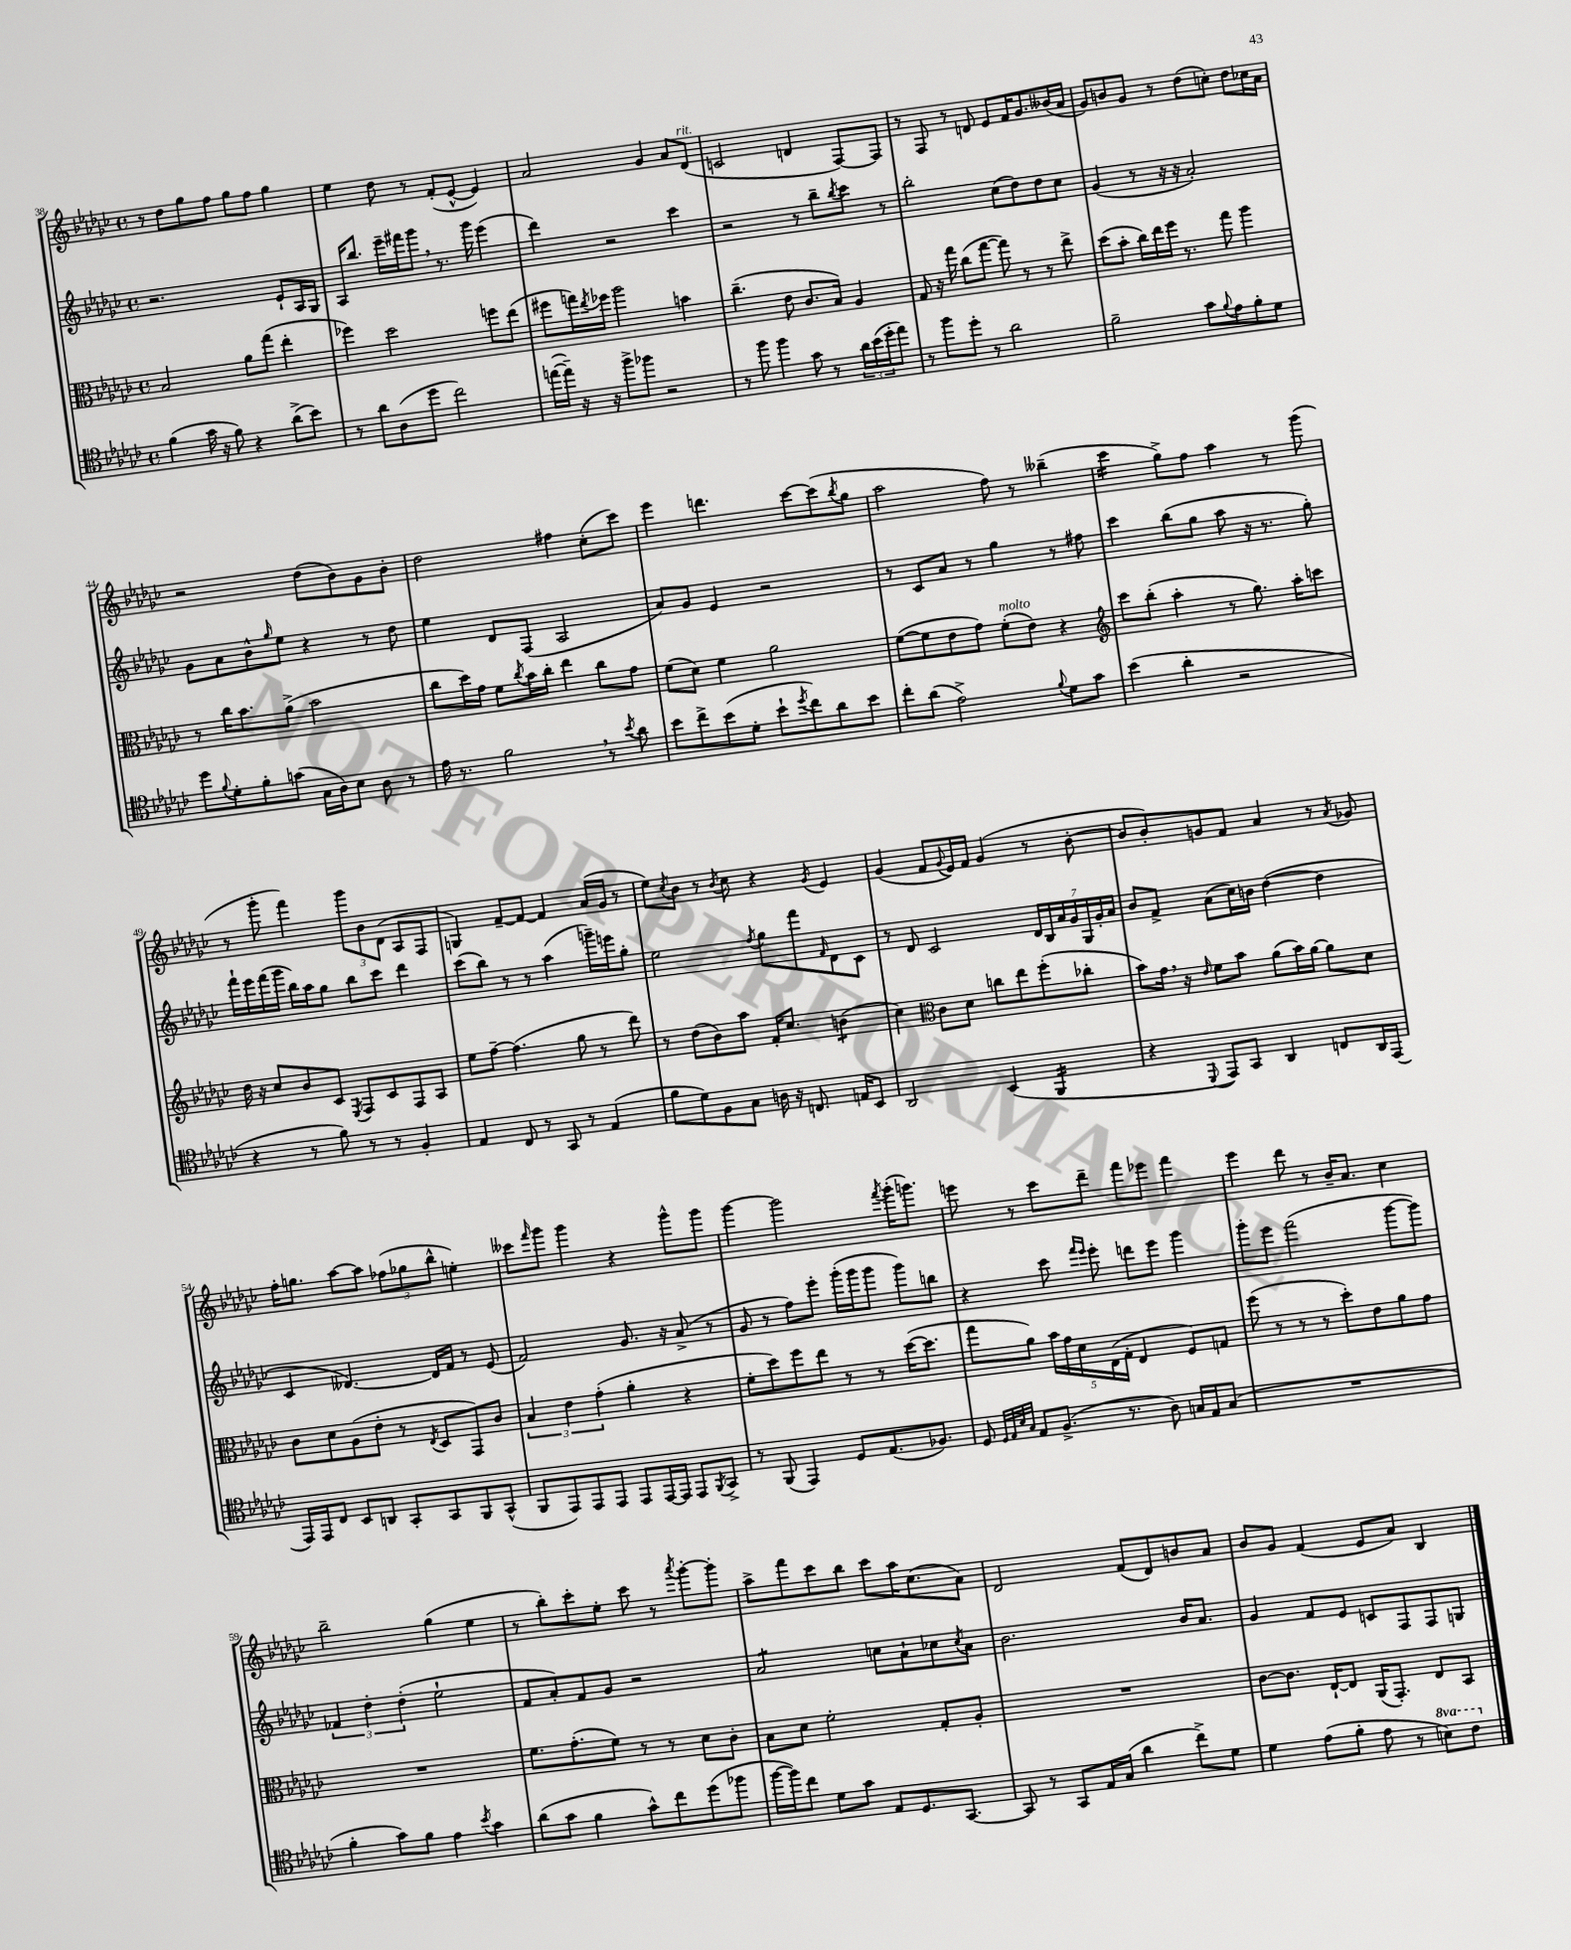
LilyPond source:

<<
\new StaffGroup <<
\new Staff = "s0" {
    \clef treble \key ges \major \defaultTimeSignature \time 4/4
    r8 des''8 ges''8 f''8 ges''8 f''8 ges''4 |
    ees''4 des''8 r8 f'8-.( ees'8~-^ ees'4) |
    aes'2 ges'4 aes'8 des'8^\markup { \italic "rit." }( |
    c'2 d'4 f8~) f8 |
    r8 f8 r8 d'8 ees'8 f'16 ges'8. beses'16( aes'16 |
    ges'8) b'8 ges'8 r8 des''8( c''8-.) des''8 ces''16 aes'16 |
    r2 des''8( bes'8) ges'8 bes'8-. |
    des''2 fis''4 ces''8-.( ces'''8) |
    ees'''4 d'''4. ces'''8~ ces'''8( \acciaccatura { bes''8 } ges''8 |
    aes''2 f''8) r8 beses''4--( |
    ces'''4:16 ges''8->) f''8 aes''4 r8 ges'''8( |
    r8 ges'''8-. f'''4) \tuplet 3/2 { ges'''8 bes'8 des'8( } aes8 f8 |
    g4) f'8~-- f'8~ f'4 aes'16( ges'16 r8 |
    ees''8) \acciaccatura { ces''8 } bes'8 r8 \acciaccatura { bes'8 } ces''8 r4 \acciaccatura { ges'8 } ees'4 |
    ges'4( f'8 \appoggiatura { ges'8 } ees'16) f'16 ges'4( r8 bes'8~-. |
    bes'8 bes'8-.) g'8 f'8 aes'4 r8 \acciaccatura { aes'8 } ges'8 |
    f''16-. g''8. aes''8~ aes''8 \tuplet 3/2 { fes''8( ges''8 bes''8-^ } e''4-.) |
    ceses'''8 \grace { f'''16 } ges'''8 ges'''4 r4 ges'''8-^ ges'''8 |
    ges'''4~ ges'''2 \acciaccatura { f'''8 } ges'''16-.( g'''8.) |
    e'''8 r8 ces'''8 des'''8-- f'''8 ees'''8 f'''4 |
    ees'''4 des'''8 r8 bes'16-- aes'8. ces''4 |
    bes''2-- ges''4( ees''4 |
    r8 bes''8-.) ces'''8-. ees''8-. ces'''8 r8 \acciaccatura { aes'''8 } ges'''8~-. ges'''8-. |
    aes''8-> f'''8 ces'''8 bes''8 ces'''8 aes''16 ces''8.( aes'8) |
    des'2 f'8( des'8) b'8 aes'8 |
    bes'8 ges'8 f'4( ees'8 aes'8) bes4 \bar "|." |
}
\new Staff = "s1" {
    \clef treble \key ges \major \defaultTimeSignature \time 4/4
    r2. ees'8-! aes16 ges16 |
    aes16 bes''8. ees'''16-- fis'''16 ges'''8 \breathe r8. ges'''16 ees'''4( |
    des'''4) r2 ces'''4 |
    r2 r8 bes''8-- \acciaccatura { bes''8 } ces'''8 r8 |
    bes''2-. ces''8( des''8) des''8 ces''8 |
    ges'4( r8 r16 r16 aes'2-.) |
    ges'8 aes'8 bes'8-^ \grace { ges''16 } ees''8 r4 r8 des''8 |
    ees''4 des'8 f8( aes2 |
    aes'8) ges'8 ees'4 r2 |
    r8 ces'8 aes'8 r8 ges''4 r8 fis''8 |
    ces'''4 bes''8( ges''8 aes''8 r16 r8. ges''8-.) |
    f'''16-! ees'''16 f'''16( ges'''16 bes''16) aes''16 ges''8 bes''8 ces'''8 des'''4 |
    ces'''8( bes''8) r8 r8 aes''4( g'''16--) e'''16 ges''8-. |
    ees''2 \acciaccatura { f''8 } ges''8 f'''8 \grace { f'16 } des'8 ces'8 |
    r8 des'8 ces'2 \tuplet 7/4 { des'16 bes16 aes'16 ges'16 ges16 ges'16-. aes'16 } |
    bes'8 f'8-> aes'8( ces''16) b'16 des''4~( des''4 |
    ces'4 deses'4.~) deses'16 f'16 r8 ees'8( |
    f'2) ges'8. r16 aes'8->( r8 |
    ges'8 r8 f''8) ees'''8-. ges'''16-.( ges'''16 ges'''8 ges'''8) b''8 |
    r4 ces'''8 \grace { f'''16 ees'''16 } ees'''8-. d'''8 ees'''8 ges'''4 |
    ges'''8-. ees'''8 f'''2( ges'''8~ ges'''8) |
    \tuplet 3/2 { fes'4 des''4-. des''4-.( } ees''2-! |
    f'8 aes'8-.) f'8 ges'8 r2 |
    aes'2:8 c''8 aes'8-! ces''8 \acciaccatura { ces''8 } aes'8 |
    bes'2. bes'16 aes'8. |
    ges'4 f'8 ees'8 c'8 f8 f8 g8 \bar "|." |
}
\new Staff = "s2" {
    \clef alto \key ges \major \defaultTimeSignature \time 4/4
    bes2 aes'8 ges''8( ees''4-. |
    fes''4) des''2 f''8 ees''8( |
    fis''8 g''16) \acciaccatura { ees''8 } fes''16 aes''2 b'4 |
    ces''4.--( ees'8 ces'8. bes16) aes4 |
    ges8 r16 ges''16 ces''8( ges''8~ ges''8) r8 r8 ees''8-> |
    des''8( bes'8-. ces''16) ees''16 f''16 r8. ges''8 aes''4 |
    r8 ces''16 bes'8. aes'8->( bes'2 |
    ces''8 des''16) ges'16 f'8 \acciaccatura { ces''8 } bes'16 ces''16-. ees''4 ces''8 ges'8 |
    f'8( des'8) f'4 aes'2 |
    f'8~( f'8 ees'8 ges'8) f'8-.^\markup { \italic "molto" }( ees'8) r4 |
    \clef treble ces'''8 bes''8-.( aes''4-. r8 ges''8.) aes''16-. c'''8 |
    des''16 r16 ces''8 bes'8 ces'8 \acciaccatura { ees8 } f8 ces'8 f8 aes8 |
    ees''8 f''8~-- f''4.( ges''8 r8 des'''8) |
    r8 des''8( bes'8) aes''8 f'16-. ces''8. b'4:8( |
    ces''4) \clef alto ces'8 des'8 c''8 ees''8 f''8-.( ces''8-. |
    bes'8) ges'16 \breathe r16 \grace { ees'16 } f'8 bes'8 aes'8( bes'16) aes'16~ aes'8 des'8 |
    ces'8 des'8 aes8( ees'8-. r8 \acciaccatura { ees8 } des8 ges,8) ces'8 |
    \tuplet 3/2 { bes4 ees'4 ges'4-.( } aes'4-. r4 |
    f'8-. des''8) f''8 ees''8 r8 r8 des''16~( des''8. |
    ges''8 aes'8) \tuplet 5/4 { bes'16 ges'16 des'16 ees16( ges16-. } ees4 f8) g8 |
    f''8( r8 r8 r8 des''8-.) ees'8 aes'8 ges'8 |
    R1 |
    f'8. ges'8.-.( f'8) r8 r8 des'8 ces'8-. |
    bes8 des'8 f'2-. ges8-. aes8-. |
    R1 |
    ces'8~ ces'8. ees16~-! ees8 aes,16( ges,8.-.) ees8 bes,8 \bar "|." |
}
\new Staff = "s3" {
    \clef tenor \key ges \major \defaultTimeSignature \time 4/4 \set Staff.ottavationMarkups = #ottavation-simple-ordinals
    f'4( ges'16 r16 f'8) r4 aes'8->( bes'8) |
    r8 aes'8 aes8( des''8 ces''2) |
    e''16~( e''16--) r16 r16 f''8-> fes''8 r2 |
    r8 f''8 f''4 ges'8 r8 \tuplet 3/2 { aes'16 bes'16( des''16-. } ees''8) |
    r8 f''8 des''8-. r8 aes'2 |
    f'2-- ges'8 \appoggiatura { f'8 } ees'8 f'8-. des'8 |
    des''8 \appoggiatura { f'8 } des'8-. f'8-. g'8( ges16 aes16) bes8 aes8 r8 |
    ees'16 r8. f'2 \breathe r8 \acciaccatura { bes'8 } aes'8 |
    bes'8 ces''8-> bes'8( des'8-. bes'8-! \acciaccatura { des''8 } ces''8) aes'8 bes'8 |
    ces''8-. aes'8( ees'2->) \appoggiatura { f'8 } des'8 ges'8 |
    bes'4( aes'4-. r2 |
    r4 r8 f'8) r8 r8 f4-. |
    ees4 ces8 r8 ges,8 r8 ees4( |
    f'8 des'8) f8 ges8 a16 r16 c8. e16 bes,8 |
    aes,2 bes,4( f,4:16 |
    r4 \appoggiatura { des,8 } ees,8) ges,8 aes,4 c8 aes,16 ees,16( |
    ees,16) ees,16 ces8 bes,8 a,8 ges,8-. ges,8 f,8 ges,8-^( |
    f,8 ees,8) ees,8 ees,8 ees,8 ees,16~ ees,16 ees,8 \acciaccatura { f,8 } ges,8-> |
    r8 f,8( ees,4) des8 ees8.( fes8.) |
    des8 \grace { des32 ees32 bes32 ges32 } ees8 f8.->( r8. aes8) g16 ees16 g8( |
    R1 |
    f'4-. ges'8) f'8 ees'4 \acciaccatura { bes'8 } ges'4 |
    aes'8( ges'8 f'4 ges'8-^) ces''8 des''8( fes''8 |
    f''16~ f''16) ces''8 des'8 ges'8 ees8 des8. ges,8.~ |
    ges,8 r8 ges,8 ees16 ges16( aes'4 ces''8->) des'8 |
    des'4 ees'8( f'8-. ees'8 r8 \ottava #1 b'8) ces''8 \ottava #0 \bar "|." |
}
>>
>>
\layout { \context { \Score currentBarNumber = #38 } }
